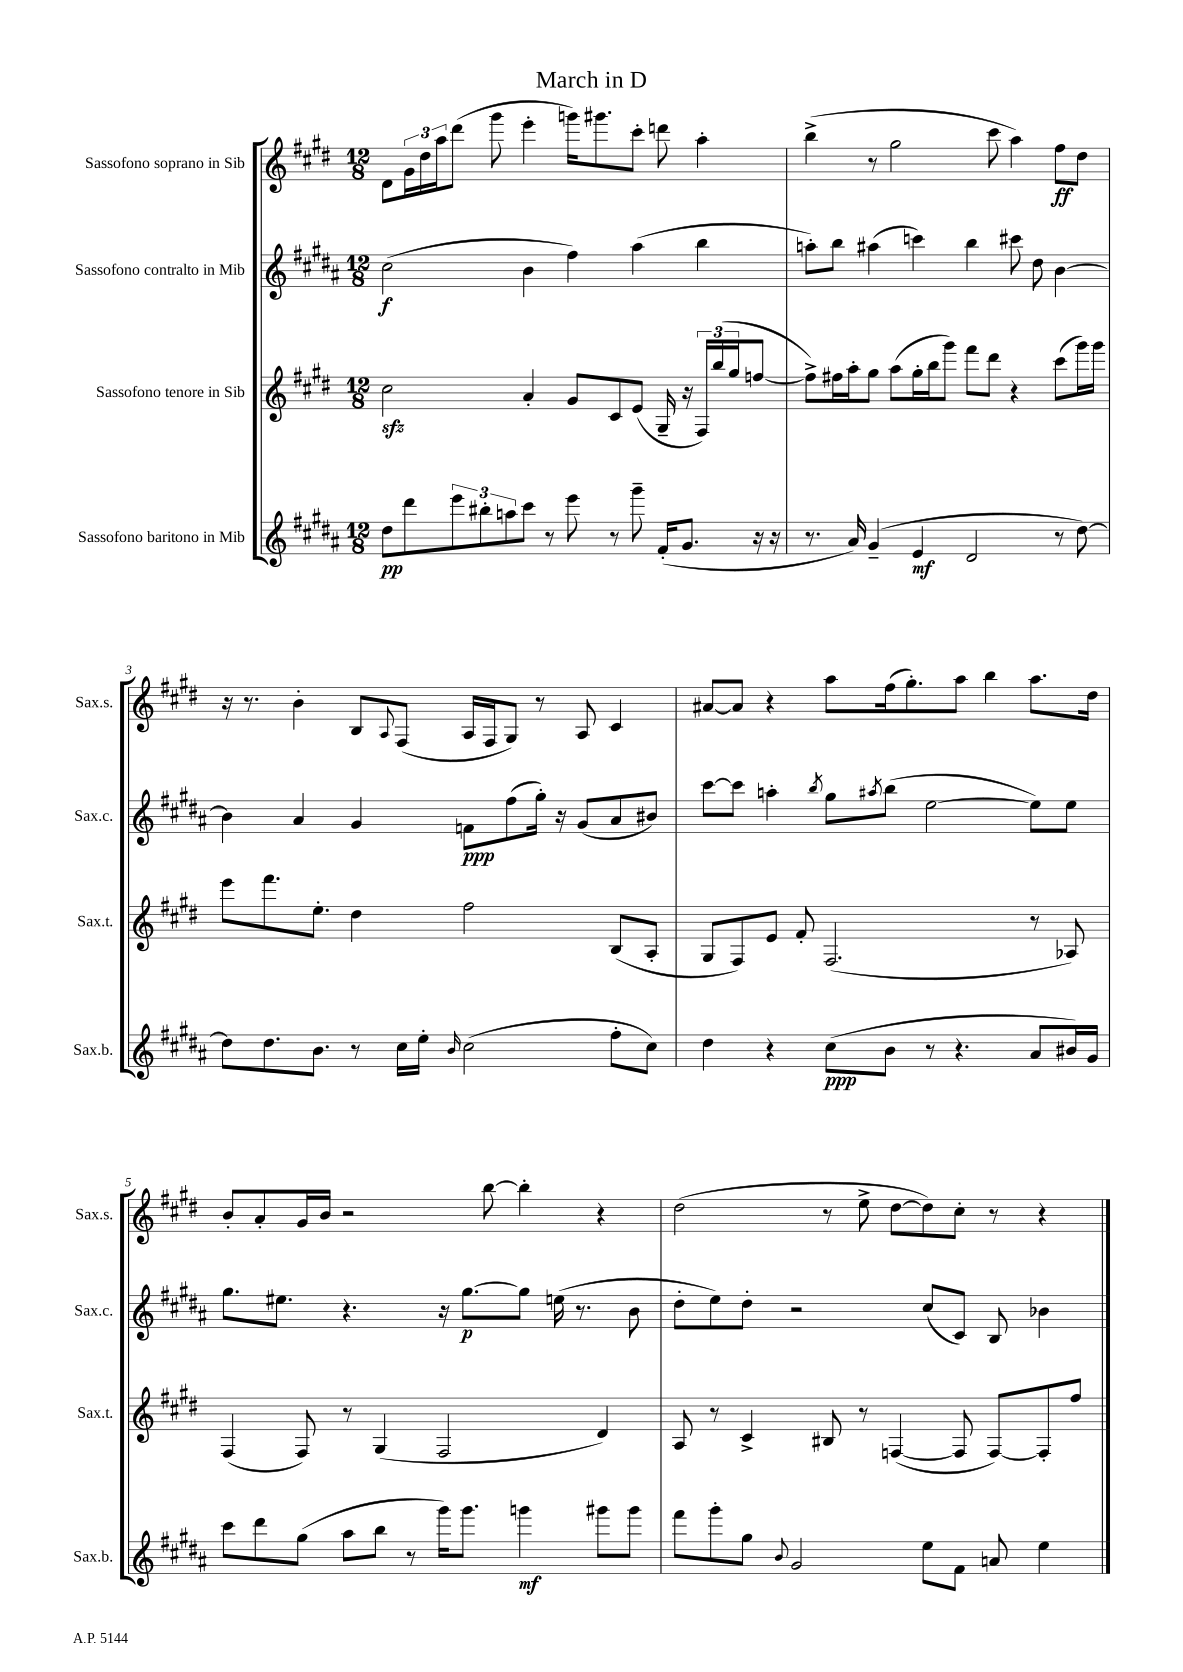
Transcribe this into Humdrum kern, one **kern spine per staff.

**kern	**kern	**kern	**kern
*staff4	*staff3	*staff2	*staff1
*clefG2	*clefG2	*clefG2	*clefG2
*k[f#c#g#d#a#]	*k[f#c#g#d#]	*k[f#c#g#d#a#]	*k[f#c#g#d#]
*M12/8	*M12/8	*M12/8	*M12/8
8dd#\L	2cc#\	(2cc#\	8d#\L
8ddd#\	.	.	24g#\L
.	.	.	24dd#\
.	.	.	24aa\J
12eee\	.	.	(8ddd#\J
12bb#'\	.	.	.
.	.	.	8ggg#\
12aa\	.	.	.
8ccc#\J	4a'/	4b\	4eee'\
8r	.	.	.
8eee\	8g#/L	4ff#\)	16ggg\LK)
.	.	.	8.ggg#\
8r	8c#/	.	.
8ggg#~\	(8e/J	(4aa#\	8ccc#'\J
(16f#'/LK	16G#~/	.	8ddd\
8.g#/J	16r	.	.
.	24F#/LL)	4bb\	4aa'\
.	(24bb/	.	.
.	24gg#/J	.	.
16r	[8ff/J	.	.
16r	.	.	.
=	=	=	=
8.r	8ff^\]L)	8aa'\L)	(4bb^\
.	16ff#\L	8bb\J	.
16a#/)	16aa'\J	.	.
(4g#~/	8gg#\J	(4aa#\	8r
.	(8aa\L	.	2gg#\
4e/	16gg#'\L	4ccc\)	.
.	16bb\J	.	.
.	8ggg#\J)	.	.
2d#/	8fff#\L	4bb\	.
.	8ddd#\J	.	8ccc#\
.	4r	8ccc#\	4aa\)
.	.	8dd#\	.
8r	(8ccc#\L	[4b\	8ff#\L
[8dd#\)	16ggg#\L)	.	8dd#\J
.	16ggg#\JJ	.	.
=	=	=	=
8dd#\]L	8eee\L	4b\]	16r
.	.	.	8.r
8.dd#\	8.fff#\	.	.
.	.	4a#/	4b'\
8.b\J	8.ee'\J	.	.
8r	4dd#\	4g#/	8B/L
.	.	.	8qqA/
16cc#\LL	.	.	(8F#/J
16ee'\JJ	.	.	.
16qqb/	.	.	.
(2cc#\	2ff#\	8f\L	16A/LL
.	.	.	16F#/J
.	.	(8ff#\	8G#/J)
.	.	16gg#'\Jk)	8r
.	.	16r	.
.	.	(8g#/L	8A/
8ff#'\L	(8B/L	8a#/	4c#/
8cc#\J)	8A'/J	8b#/J)	.
=	=	=	=
4dd#\	8G#/L	[8ccc#\L	[8a#/L
.	8F#/)	8ccc#\]J	8a#/]J
4r	8e/J	4aa'\	4r
.	8f#'/	.	.
.	.	8qbb/	.
(8cc#\L	(2.F#/	8gg#\L	8aa\L
.	.	8qaa#/	.
8b\J	.	(8bb\J	(16ff#\k
.	.	.	8.gg#'\)
8r	.	[2ee\	.
4.r	.	.	8aa\J
.	.	.	4bb\
8a#/L	8r	8ee\]L)	8.aa\L
16b#/L)	8A-/)	8ee\J	.
16g#/JJ	.	.	16dd#\Jk
=	=	=	=
8ccc#\L	(4F#/	8.gg#\L	8b'/L
8ddd#\	.	.	8a'/
.	.	8.ee#\J	.
(8gg#\J	8F#/)	.	16g#/L
.	.	.	16b/JJ
8aa#\L	8r	4.r	2r
8bb\J	(4G#/	.	.
8r	.	.	.
16ggg#\LK)	2F#/	16r	.
8.ggg#\J	.	[8.gg#\L	.
.	.	.	[8bb\
4ggg\	.	8gg#\]J	4bb'\]
.	.	(16ee\	.
.	.	8.r	.
8ggg#\L	4d#/)	.	4r
8ggg#\J	.	8b\	.
=	=	=	=
8fff#\L	8A/	8dd#'\L	(2dd#\
8ggg#'\	8r	8ee\)	.
8gg#\J	4c#^/	8dd#'\J	.
8qqb/	.	.	.
2g#/	.	2r	.
.	8B#/	.	8r
.	8r	.	8ee^\
.	([4F/	.	[8dd#\L
8ee\L	.	(8cc#/L	8dd#\])
8f#\J	8F/]	8c#/J)	8cc#'\J
8a/	[8F/L)	8B/	8r
4ee\	8F'/]	4b-\	4r
.	8ff#/J	.	.
==	==	==	==
*-	*-	*-	*-
